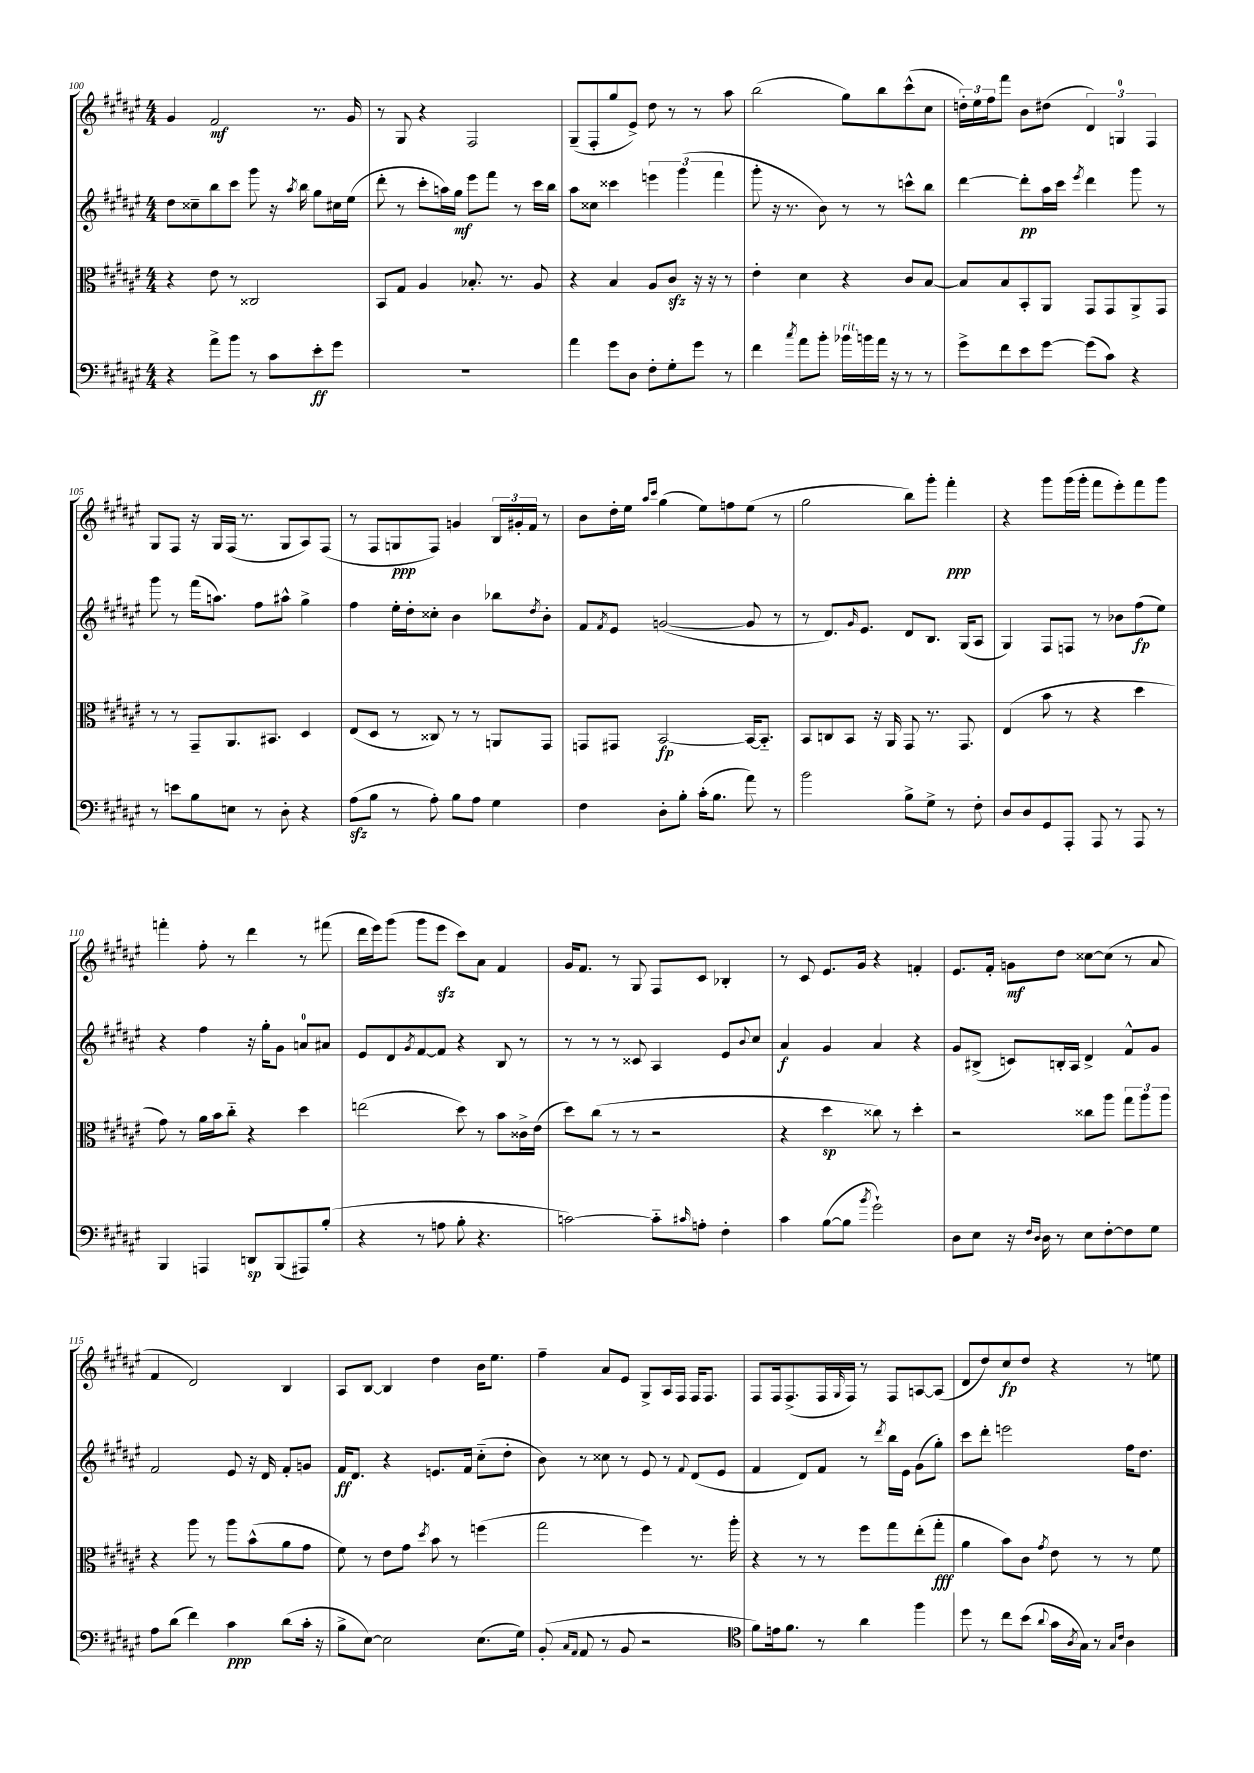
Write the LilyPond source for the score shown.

<<
\new StaffGroup <<
\new Staff = "s0" {
    \clef treble \key fis \major \numericTimeSignature \time 4/4
    gis'4 fis'2\mf r8. gis'16 |
    r8 gis8 r4 fis2 |
    gis8--( fis8-. gis''8 eis'8->) dis''8 r8 r8 ais''8 |
    b''2( gis''8) b''8 cis'''8-^( cis''8 |
    \tuplet 3/2 { d''16-.) eis''16 fis''16 } fis'''8 b'8 dis''8( \tuplet 3/2 { dis'4) g4-0 fis4 } |
    gis8 fis8 r16 gis16 fis16( r8. gis8 ais8) fis8( |
    r8 fis8 g8\ppp fis8) g'4 \tuplet 3/2 { b16 gis'16-. fis'16 } r8 |
    b'8 dis''16-. eis''16 \grace { ais''16 cis'''16 } gis''4( eis''8) f''8 eis''8( r8 |
    gis''2 b''8) gis'''8-. fis'''4-.\ppp |
    r4 gis'''8 gis'''16( gis'''16-. fis'''8 eis'''8-.) fis'''8 gis'''8 |
    f'''4-. fis''8-. r8 dis'''4 r8 fis'''8( |
    dis'''16 eis'''16) gis'''8( gis'''8 eis'''8\sfz cis'''8) ais'8 fis'4 |
    gis'16 fis'8. r8 gis8 fis8 cis'8 bes4-. |
    r8 cis'8 eis'8. gis'16 r4 f'4-. |
    eis'8. fis'16-. g'8\mf dis''8 cisis''8~ cisis''8( r8 ais'8 |
    fis'4 dis'2) b4 |
    ais8 b8~ b4 dis''4 b'16 eis''8. |
    fis''4-- ais'8 eis'8 gis8-> ais16 fis16 fis16 fis8. |
    fis8 fis16 fis8.->( fis16 \grace { gis16 } fis16) r8 fis8 a8~ a8( |
    dis'8 dis''8) cis''8\fp dis''8 r4 r8 e''8 \bar "|." |
}
\new Staff = "s1" {
    \clef treble \key fis \major \numericTimeSignature \time 4/4
    dis''8 cisis''8-- b''8 cis'''8 gis'''8 r16 \acciaccatura { ais''8 } b''16 gis''8 cis''16 eis''16( |
    dis'''8-. r8 cis'''8-. a''16) gis''16\mf eis'''8 fis'''8 r8 cis'''16 b''16 |
    ais''8 cisis''8 cisis'''4 \tuplet 3/2 { e'''4 gis'''4( fis'''4 } |
    gis'''8-. r16 r8. b'8) r8 r8 c'''8-^ b''8 |
    dis'''4~ dis'''8-.\pp ais''16 cis'''16 \acciaccatura { eis'''8 } dis'''4 gis'''8 r8 |
    gis'''8 r8 fis'''16( a''8.) fis''8 ais''8-^ gis''4-> |
    fis''4 eis''16-. dis''16-. cisis''8-. b'4 bes''8 \acciaccatura { dis''8 } b'8-. |
    fis'8 \acciaccatura { fis'8 } eis'8 g'2~( g'8 r8 |
    r8 dis'8.) \grace { gis'16 } eis'8. dis'8 b8. gis16( ais8 |
    gis4) fis8 f8 r8 bes'8 fis''8\fp( eis''8) |
    r4 fis''4 r16 gis''16-. gis'8 a'8-0 ais'8 |
    eis'8 dis'8 \acciaccatura { gis'8 } fis'8~ fis'8 r4 b8 r8 |
    r8 r8 r8 cisis'8 ais4 eis'8 \appoggiatura { b'8 } cis''8 |
    ais'4\f gis'4 ais'4 r4 |
    gis'8 bis8->( c'8) b16-. ais16 dis'4-> fis'8-^ gis'8 |
    fis'2 eis'8 r16 dis'16 fis'8-. g'8 |
    fis'16\ff dis'8. r4 e'8. fis'16 cis''8-_( dis''8-. |
    b'8) r8 cisis''8 r8 eis'8 r8 \appoggiatura { fis'8 } dis'8( eis'8 |
    fis'4 dis'8) fis'8 r8 \acciaccatura { dis'''8 } b''16 eis'16 gis'8( gis''8-.) |
    cis'''8 dis'''8-. e'''2 fis''16 dis''8. \bar "|." |
}
\new Staff = "s2" {
    \clef alto \key fis \major \numericTimeSignature \time 4/4
    r4 eis'8 r8 cisis2 |
    b,8 gis8 ais4 bes8.-. r8. ais8 |
    r4 b4 ais8 cis'8\sfz r16 r16 r8 |
    eis'4-. dis'4 r4 cis'8 b8~ |
    b8 b8 b,8-. ais,8 gis,8 gis,8 ais,8-> gis,8 |
    r8 r8 gis,8-- ais,8. bis,8. dis4 |
    eis8( dis8 r8 cisis8) r8 r8 a,8 gis,8 |
    g,8 gis,8 b,2~\fp b,16~ b,8.-_ |
    b,8 c8 b,8 r16 ais,16 gis,8 r8. gis,8. |
    eis4( b'8 r8 r4 dis''4 |
    gis'8) r8 ais'16 b'16 cis''8-_ r4 dis''4 |
    e''2( dis''8) r8 b'8 cisis'16-> eis'16( |
    dis''8) cis''8( r8 r8 r2 |
    r4 dis''4\sp cisis''8) r8 dis''4-. |
    r2 cisis''8 ais''8 \tuplet 3/2 { gis''8 ais''8 ais''8 } |
    r4 ais''8 r8 ais''8 b'8-^( ais'8 gis'8 |
    fis'8) r8 eis'8 gis'8 \acciaccatura { dis''8 } b'8 r8 f''4( |
    gis''2 fis''4) r8. ais''16-. |
    r4 r8 r8 fis''8 gis''8 eis''8-.( gis''8-.\fff |
    ais'4 b'8) cis'8 \acciaccatura { gis'8 } eis'8 r8 r8 fis'8 \bar "|." |
}
\new Staff = "s3" {
    \clef bass \key fis \major \numericTimeSignature \time 4/4
    r4 ais'8-> b'8 r8 cis'8 eis'8-.\ff gis'8 |
    R1 |
    ais'4 gis'8 dis8 fis8-. gis8-. gis'8 r8 |
    fis'4 \acciaccatura { cis''8 } ais'8 b'8-. bes'16^\markup { \italic "rit." } b'16 ais'16 r16 r8 r8 |
    gis'8-> fis'8 eis'8 gis'8~ gis'8( cis'8) r4 |
    r8 e'8 b8 e8 r8 dis8-. r4 |
    ais8\sfz( b8 r8 ais8-.) b8 ais8 gis4 |
    fis4 dis8-. b8-. cis'16-.( b8. ais'8) r8 |
    b'2 b8-> gis8-> r8 fis8-. |
    dis8 dis8 gis,8 ais,,8-. ais,,8 r8 ais,,8 r8 |
    b,,4 a,,4 d,8\sp b,,8( ais,,8) b8-.( |
    r4 r8 a8 b8-. r4. |
    c'2~) c'8-_ \grace { cis'16 } a8-. fis4-. |
    cis'4 b8~( b8 \acciaccatura { b'8 } gis'2-!) |
    dis8 eis8 r16 \grace { fis16 dis16 } dis16 r8 eis8 fis8~-. fis8 gis8 |
    ais8 dis'8( fis'4) cis'4\ppp dis'8( cis'16-. r16 |
    b8-> eis8~) eis2 eis8.( gis16) |
    b,8-.( \grace { cis16 ais,16 } ais,8 r8 b,8 r2 |
    \clef tenor fis'8) e'16 fis'8. r8 ais'4 fis''4 |
    dis''8 r8 cis''8 b'8( \appoggiatura { ais'8 } gis'16 \acciaccatura { ais8 } gis16) r8 \grace { gis16 cis'16 } ais4 \bar "|." |
}
>>
>>
\layout { \context { \Score currentBarNumber = #100 } }
